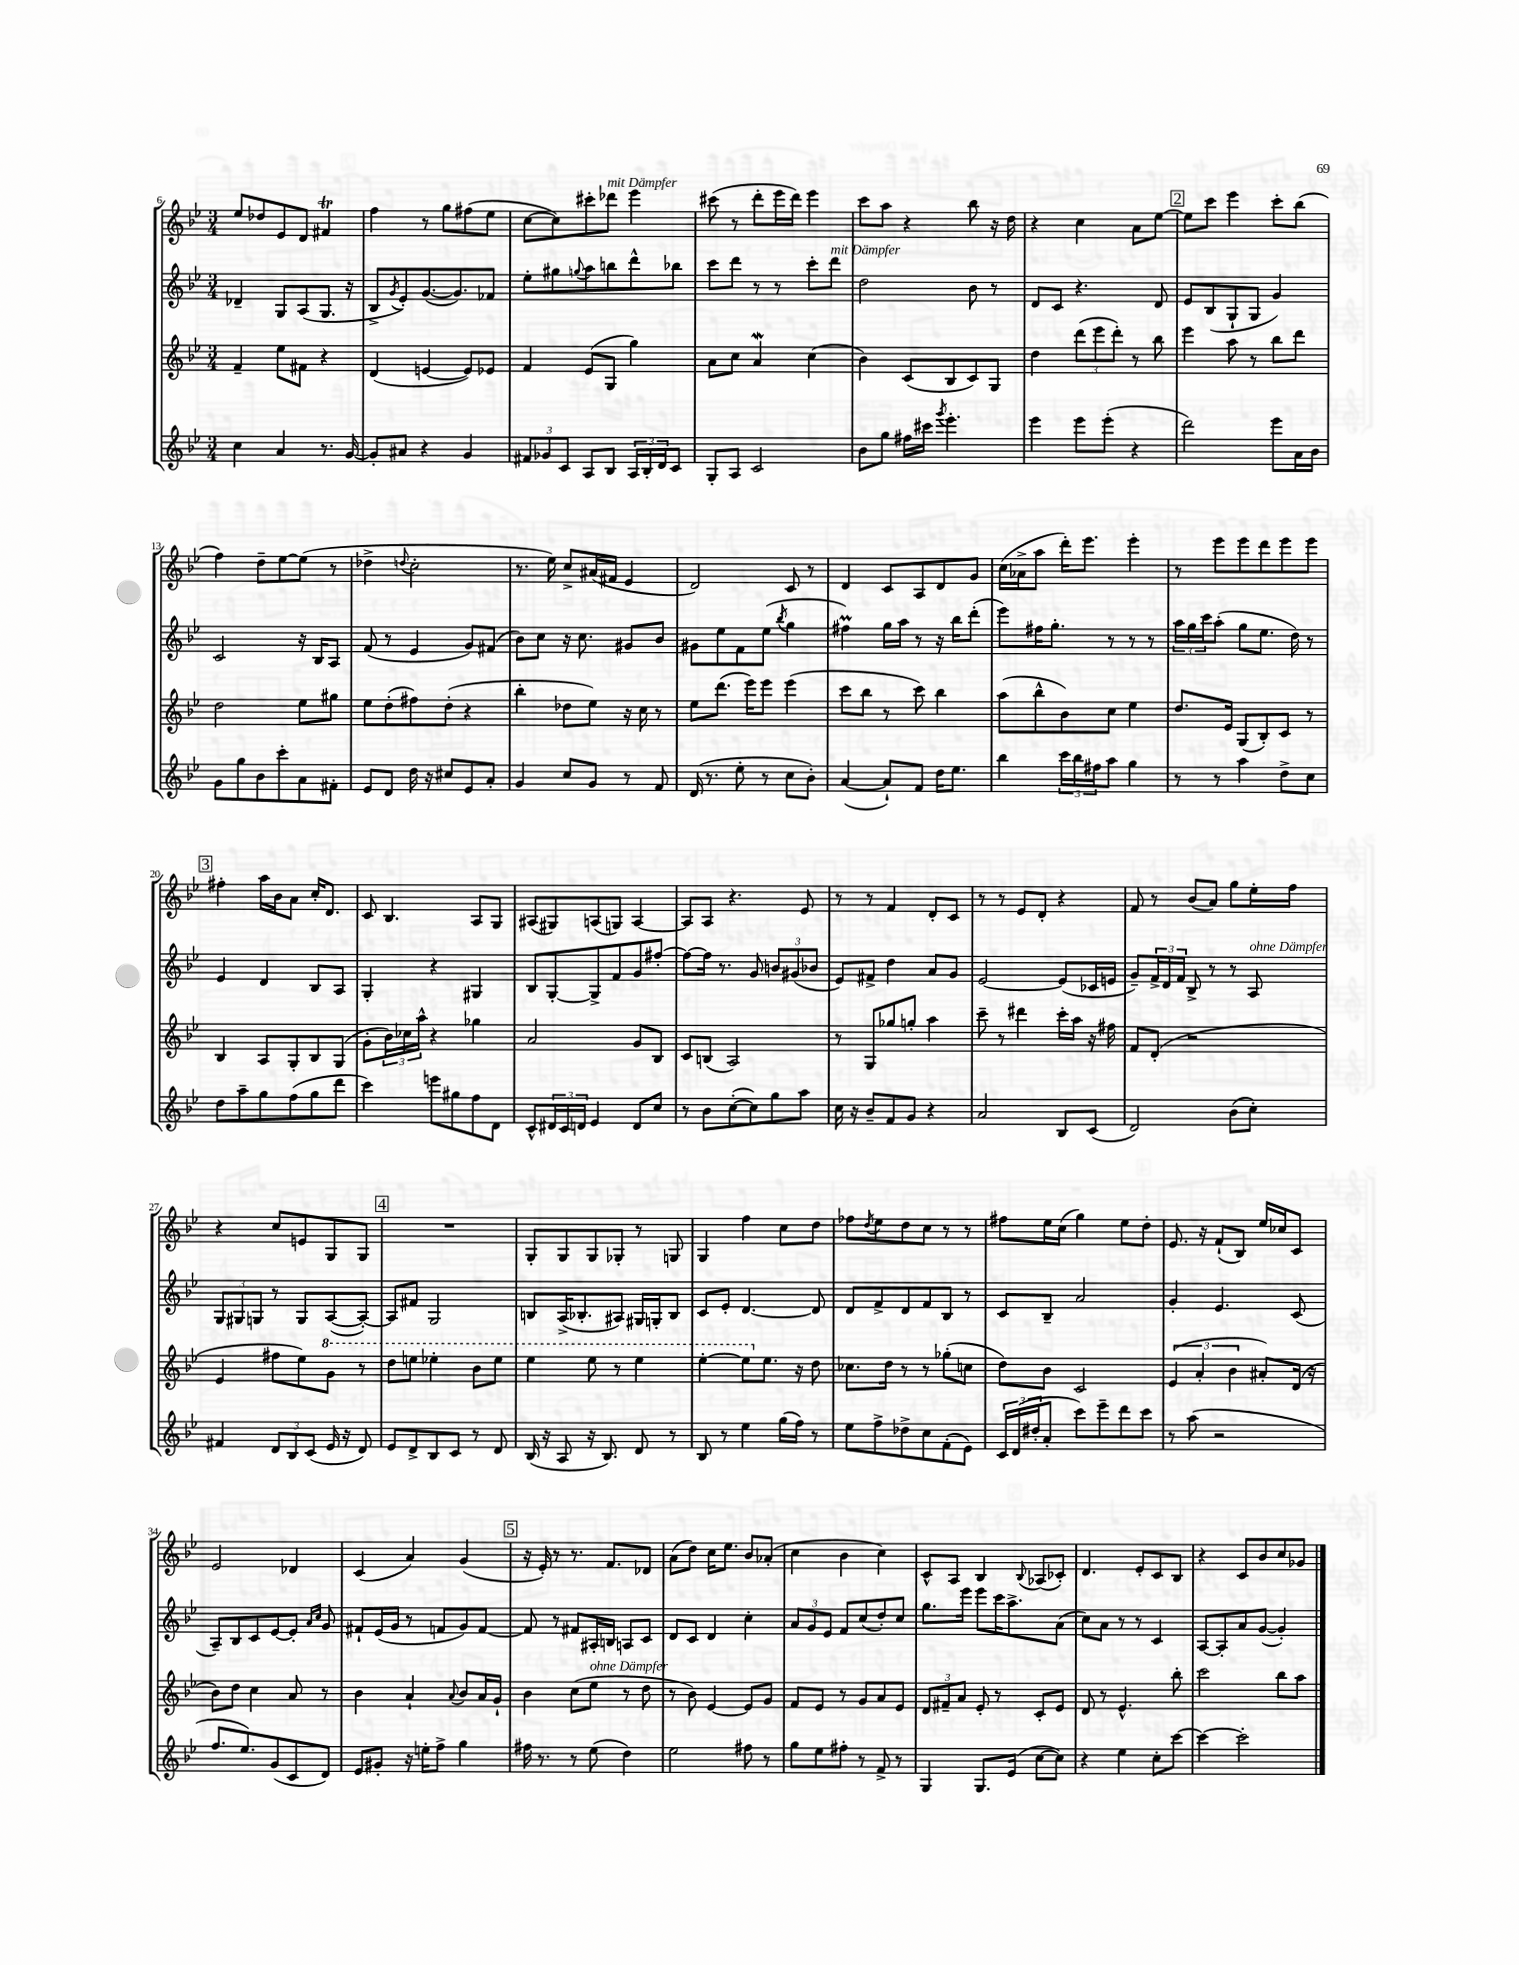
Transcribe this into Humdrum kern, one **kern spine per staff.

**kern	**kern	**kern	**kern
*staff4	*staff3	*staff2	*staff1
*clefG2	*clefG2	*clefG2	*clefG2
*k[b-e-]	*k[b-e-]	*k[b-e-]	*k[b-e-]
*M3/4	*M3/4	*M3/4	*M3/4
4cc	4f~	4d-~	8ee-
.	.	.	8dd-
4a	8ee-	8G	8e-
.	8f#	(8A	8d
8.r	4r	8.G	4f#
[16g	.	16r	.
=	=	=	=
8g']	(4d	8B-^	4ff
.	.	8qg	.
8a#	.	8e-')	.
4r	[4e	([8.g	8r
.	.	.	8gg
.	.	8.g])	.
4g	8e])	.	(8ff#
.	8e-	8f-	8ee-
=	=	=	=
12f#	4f	8ee-'	[8cc
12g-	.	.	.
.	.	8gg#	8cc])
12c	.	.	.
.	.	8qqgg	.
8A	(8e-	8aa	8ccc#'
8B-	8G	8bb	8ddd-
24A	4gg)	8ddd^^	4eee-
24B-'	.	.	.
24d	.	.	.
8c	.	8bb-	.
=	=	=	=
8G'	8a	8ccc	(8ccc#
8A	8cc	8ddd	8r
2c	4a	8r	8ddd'
.	.	8r	16eee-
.	.	.	16ddd)
.	(4cc	8ccc'	4eee-
.	.	8ddd	.
=	=	=	=
8b-	4b-)	2dd	8ccc
8gg	.	.	8aa
16ff#	(8c	.	4r
16ccc#	.	.	.
8qggg	.	.	.
4.eee-'	8B-	.	.
.	8c)	8b-	8bb-
.	8G	8r	16r
.	.	.	16dd
=	=	=	=
4eee-	4dd	8d	4r
.	.	8c	.
8eee-	(12ddd	4.r	4cc
.	12eee-	.	.
(8eee-'	.	.	.
.	12ddd')	.	.
4r	8r	.	8a
.	8bb-	8d	[8ee-
=	=	=	=
2ddd)	4eee-	8e-	8ee-]
.	.	(8B-	8ccc
.	8aa	8G`	4eee-
.	8r	8G	.
8eee-	8bb-	4g)	8ccc'
16a	8ddd	.	(8bb-
16b-	.	.	.
=	=	=	=
8g	2dd	2c	4ff)
8gg	.	.	.
8b-	.	.	8dd~
8ccc'	.	.	[8ee-
8a	8ee-	16r	(8ee-]
.	.	16B-	.
8f#'	8gg#	8A	8r
=	=	=	=
8e-	8ee-	(8f	4dd-^
8d	(8dd'	8r	.
.	.	.	8qqdd
16dd	8ff#)	4e-	2cc'
16r	.	.	.
8cc#	(8dd'	.	.
8e-	4r	8g)	.
8a'	.	(8f#	.
=	=	=	=
4g	4bb-'	8b-)	8.r
.	.	8cc	.
.	.	.	16ee-)
8cc	8dd-	16r	8cc^
.	.	8.cc	.
8g	8ee-)	.	(16a#
.	.	.	16f#
8r	16r	8g#	4e-
.	16cc	.	.
8f	8r	8b-	.
=	=	=	=
(16d	8ee-	8g#	2d)
8.r	.	.	.
.	(8.ddd	8ee-	.
8ee-'	.	8f	.
.	16eee-)	.	.
8r	8eee-	(8ee-	.
.	.	8qbb-	.
8cc	(4eee-	4gg	8c
8b-')	.	.	8r
=	=	=	=
([4a	8ccc	4ff#)	4d
.	8bb-	.	.
8a`])	8r	16gg	8c
.	.	16aa	.
8f	8ccc)	8r	8A
16dd	4bb-	16r	8d
8.ee-	.	16bb-	.
.	.	(8ddd'	8g
=	=	=	=
4bb-	(8aa	8eee-)	(16cc
.	.	.	16a-^
.	8bb-^^	16ff#	8aa
.	.	8.gg'	.
24ccc	8b-)	.	16ddd')
24bb-	.	.	.
.	.	.	8.eee-
24ff#	.	.	.
8aa	8cc	8r	.
4gg	4ee-	8r	4eee-'
.	.	8r	.
=	=	=	=
8r	8.dd	24aa	8r
.	.	24gg	.
.	.	24ccc	.
8r	.	(8aa'	8eee-
.	16e-	.	.
4aa	(8G	8gg	8eee-
.	8B-')	8.ee-	8ddd
8dd^	8c	.	8eee-
.	.	16dd)	.
8cc	8r	8r	8eee-
=	=	=	=
8dd	4B-	4e-	4ff#'
8aa~	.	.	.
8gg	8A	4d	16aa
.	.	.	16b-
(8ff	8G'	.	8a
8gg	8B-	8B-	16cc'
.	.	.	8.d
8ddd	(8G	8A	.
=	=	=	=
4ccc)	8g'	4G'	8c
.	24b-)	.	4.B-
.	24cc-	.	.
.	24aa^^	.	.
8eee	4r	4r	.
8gg#	.	.	.
8ff	4gg-	4G#	8A
8d	.	.	8G
=	=	=	=
8c^^	2a	8B-	(8A#
24d#	.	[8G'	8G#)
24c	.	.	.
24d	.	.	.
4e-	.	8G^]	(8A
.	.	8f	8G)
8d	8g	8g	[4A
8cc	8B-	[8ff#'	.
=	=	=	=
8r	8c	8ff#_	8A]
8b-	(8B	16ff#]	8A
.	.	8.r	.
([8cc'	2A)	.	4.r
8cc])	.	8g	.
8gg	.	12b	.
.	.	(12g#	.
8aa	.	.	8e-
.	.	12b-	.
=	=	=	=
16cc	8r	8e-)	8r
16r	.	.	.
8b-~	8G	8f#^	8r
8f	8gg-	4dd	4f
8g	8gg'	.	.
4r	4aa	8a	8d'
.	.	8g	8c
=	=	=	=
2a	8ccc~	[2e-	8r
.	8r	.	8r
.	4ddd#	.	8e-
.	.	.	8d'
8B-	16ccc'	(8e-]	4r
.	16aa	.	.
(8c	16r	16c-	.
.	16ff#	16e	.
=	=	=	=
2d)	8f	8g~)	8f
.	(8d'	24f^	8r
.	.	24d	.
.	.	24f	.
.	2r	8B-^	(8b-
.	.	8r	8a)
(8b-	.	8r	8gg
8cc')	.	8A	16ee-'
.	.	.	16ff
=	=	=	=
4f#	4e-	12G	4r
.	.	12G#	.
.	.	12G	.
12d	8ff#	8r	8cc
12B-	.	.	.
.	8ee-)	8G	8e
(12c	.	.	.
16e-	8gg	([8A	8G
16r	.	.	.
8d)	8r	8A'_)	8G
=	=	=	=
8e-	8ddd	8A]	2.r
8d^	8eee	8f#	.
8B-	4eee-'	2G	.
8c	.	.	.
8r	8bb-	.	.
8d	8eee-	.	.
=	=	=	=
(16B-	4eee-	8B	8G'
16r	.	.	.
8A	.	(16A^	8G
.	.	8.B-'	.
16r	8eee-	.	8G
8.B-)	.	.	.
.	8r	8A#)	8G-'
8d	4eee-	16G#	8r
.	.	16G'	.
8r	.	8B-	8G
=	=	=	=
8B-	[4eee-'	8c	4G
8r	.	8e-'	.
4ee-	8eee-]	[4.d	4ff
.	8.ee-	.	.
(16gg	.	.	8cc
16ff)	16r	.	.
8r	8dd	8d]	8dd
=	=	=	=
8ee-	8.cc-	8d	8ff-
.	.	.	8qdd
8ff^	.	8f^	8ee-
.	16dd	.	.
8dd-^	8r	8d	8dd
8cc	8r	8f	8cc
(8f'	(8gg-'	8B-	8r
8e-)	8cc	8r	8r
=	=	=	=
24c	8dd)	8c	8ff#
(24d	.	.	.
24dd#'	.	.	.
8a'	8b-	8B-~	16ee-
.	.	.	(16cc
8ccc)	2c	2a	4gg)
8eee-~	.	.	.
8ddd	.	.	8ee-
8ccc	.	.	8dd'
=	=	=	=
8r	(6e-	4g'	8.e-
(8aa	.	.	.
.	6a'	.	.
.	.	.	16r
2r	.	4.e-	(8f`
.	6b-	.	.
.	.	.	8B-)
.	8a#')	.	16ee-
.	.	.	16cc-
.	(16d	(8c	8c
.	16r	.	.
=	=	=	=
8.ff	8b-)	8A~)	2e-
.	8dd	8B-	.
8.ee-)	.	.	.
.	4cc	8c	.
(8g	.	[8e-	.
8c	8a	8e-']	4d-
.	.	16qqa	.
.	.	16qqcc	.
8d)	8r	8g	.
=	=	=	=
8e-	4b-	8f#`	(4c
8g#'	.	(16e-	.
.	.	16g	.
16r	4a`	8r	4a)
16ee'	.	.	.
8ff^	.	8f	.
.	8qqa	.	.
4gg	8b-	8g)	(4g
.	16a	[8f	.
.	16g`	.	.
=	=	=	=
16ff#	4b-	8f]	16r
8.r	.	.	16e-')
.	.	8r	8r
8r	(8cc	8f#	8.r
(8ee-	8ee-	16A#'	.
.	.	16B	8.f
4dd)	8r	8A	.
.	8dd	8c	8d-
=	=	=	=
2ee-	8r	8d	(8a
.	8b-)	8c	8dd)
.	[4e-	4d	16cc
.	.	.	8.ee-
8ff#	8e-]	4cc'	8b-
8r	8g	.	(8a-'
=	=	=	=
8gg	8f	12a	4cc
.	.	12g	.
8ee-	8e-	.	.
.	.	12e-	.
8ff#'	8r	8f	4b-
8r	8g	(8cc	.
8f^	8a	8dd')	4cc)
8r	8e-	8cc	.
=	=	=	=
4G	12d	8.gg	8c^^
.	12f#~	.	.
.	.	.	8A
.	12a	.	.
.	.	16eee-	.
8.G	8e-'	8eee-	4B-
.	8r	16ccc	.
(16e-	.	8.aa^	.
.	.	.	8qqB-
[8cc	8c'	.	(8A-
8cc])	8e-	(8a	8c-')
=	=	=	=
4r	8d	8cc)	4.d
.	8r	8a	.
4ee-	4.e-^^	8r	.
.	.	8r	8e-'
8cc'	.	4c	8c
[8ccc	8bb-'	.	8B-
=	=	=	=
4ccc_	2ccc	[8A	4r
.	.	8A']	.
2ccc']	.	8a	8c
.	.	([8g	8b-
.	8bb-	4g'])	8cc
.	8aa	.	8g-
==	==	==	==
*-	*-	*-	*-
